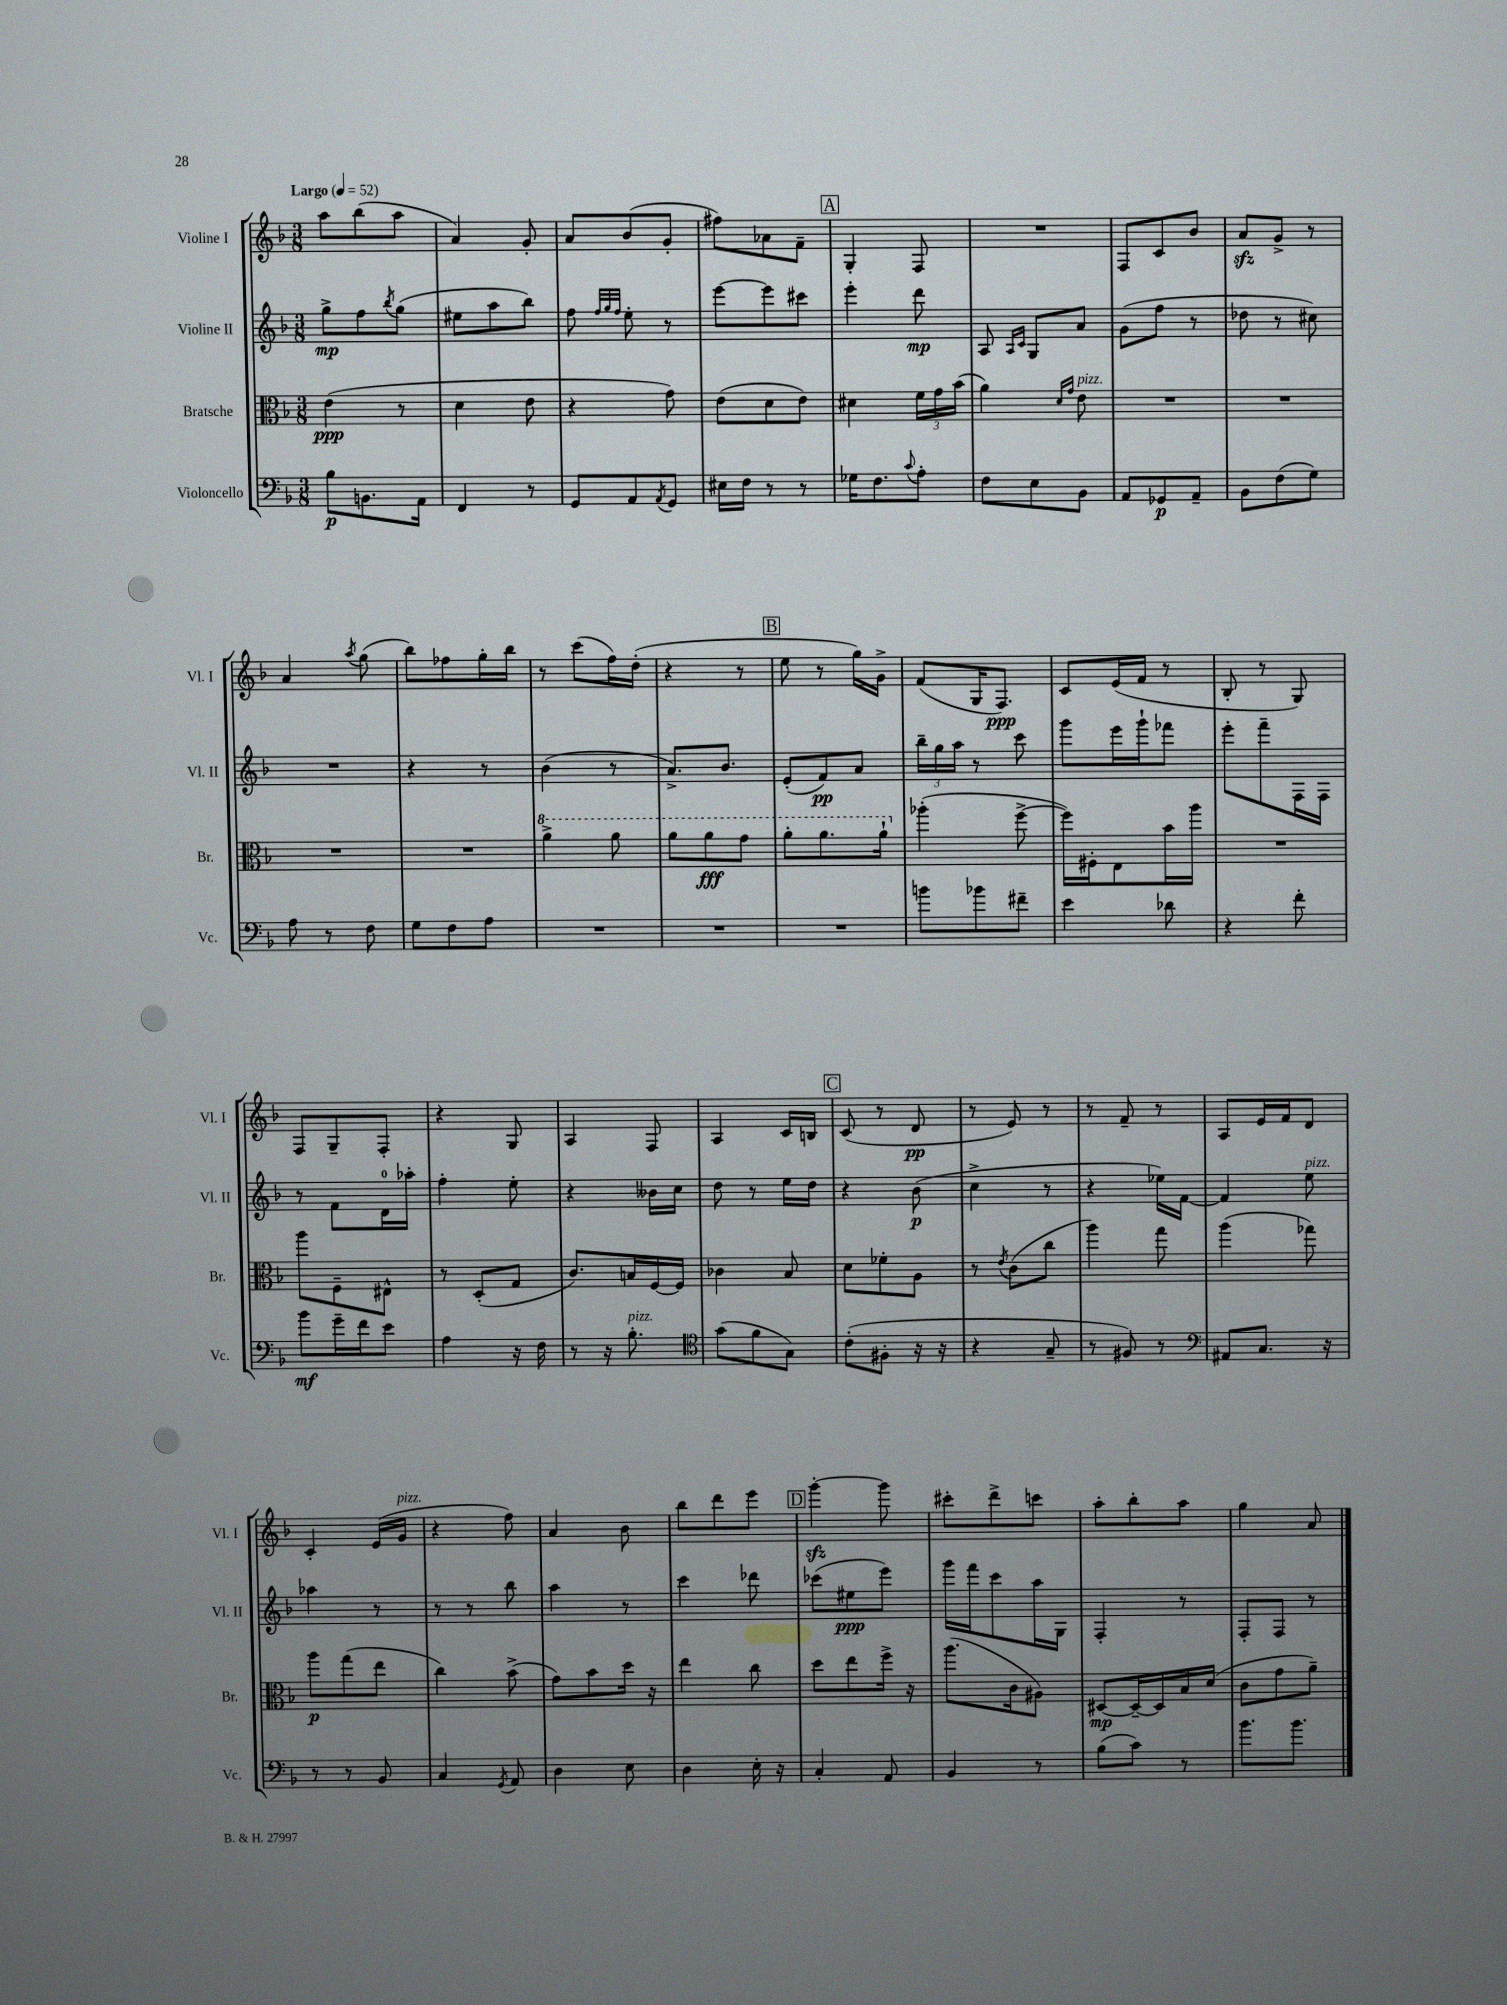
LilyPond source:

<<
\new StaffGroup <<
\new Staff = "s0" \with { instrumentName = "Violine I" shortInstrumentName = "Vl. I" } {
    \clef treble \key f \major \numericTimeSignature \time 3/8 \tempo "Largo" 4 = 52
    a''8 bes''8( a''8 |
    a'4) g'8-. |
    a'8 bes'8( g'8-. |
    fis''8) aes'8 f'8-- |
    \mark \markup { \box "A" } g4-. f8 |
    R4. |
    f8 c'8 bes'8 |
    a'8\sfz g'8-> r8 |
    a'4 \acciaccatura { a''8 } g''8( |
    bes''8) fes''8 g''16-. bes''16 |
    r8 c'''8( f''16) d''16-.( |
    r4 r8 |
    \mark \markup { \box "B" } e''8 r8 g''16) g'16-> |
    f'8( g16 f8.\ppp) |
    c'8 e'16( f'16 r8 |
    bes8-. r8 g8) |
    f8 g8-- f8-. |
    r4 g8 |
    a4 f8 |
    a4 c'16 b16 |
    \mark \markup { \box "C" } c'8( r8 d'8\pp |
    r8 e'8) r8 |
    r8 f'8-- r8 |
    a8 e'16 f'16 d'8 |
    c'4-. e'16( g'16^\markup { \italic "pizz." } |
    r4 f''8) |
    a'4 bes'8 |
    bes''8 d'''8 e'''8 |
    \mark \markup { \box "D" } g'''4~-.\sfz g'''8 |
    cis'''8-. d'''8-> c'''8 |
    a''8-. bes''8-. a''8 |
    g''4 a'8 \bar "|." |
}
\new Staff = "s1" \with { instrumentName = "Violine II" shortInstrumentName = "Vl. II" } {
    \clef treble \key f \major \numericTimeSignature \time 3/8
    g''8->\mp f''8 \acciaccatura { bes''8 } g''8( |
    eis''8 a''8 bes''8) |
    f''8 \grace { f''32 g''32 f''32 } e''8-. r8 |
    e'''8~ e'''8 cis'''8 |
    \mark \markup { \box "A" } e'''4-. d'''8\mp |
    a8 \grace { a16 c'16 } g8 a'8 |
    g'8( f''8 r8 |
    des''8 r8 cis''8) |
    R4. |
    r4 r8 |
    bes'4( r8 |
    a'8.->) bes'8. |
    \mark \markup { \box "B" } e'8-.( f'8\pp) a'8 |
    \tuplet 3/2 { bes''16-- g''16 a''16 } r8 c'''8 |
    g'''8 e'''16 g'''16-! fes'''8 |
    e'''8-. f'''8-- f16 f16 |
    r8 f'8 d'16-0 aes''16-. |
    f''4-. e''8-. |
    r4 beses'16 c''16 |
    d''8 r8 e''16 d''16 |
    \mark \markup { \box "C" } r4 bes'8\p( |
    c''4-> r8 |
    r4 ees''16) f'16~ |
    f'4 e''8^\markup { \italic "pizz." } |
    aes''4 r8 |
    r8 r8 bes''8 |
    a''4 r8 |
    c'''4 des'''8 |
    \mark \markup { \box "D" } ces'''8( eis''8\ppp e'''8) |
    g'''16 f'''16 c'''8 a''16 g16 |
    f4-. r8 |
    f8-. f8 r8 \bar "|." |
}
\new Staff = "s2" \with { instrumentName = "Bratsche" shortInstrumentName = "Br." } {
    \clef alto \key f \major \numericTimeSignature \time 3/8
    e'4\ppp( r8 |
    d'4 e'8 |
    r4 g'8) |
    e'8( d'8 e'8) |
    \mark \markup { \box "A" } dis'4 \tuplet 3/2 { f'16 g'16 bes'16( } |
    a'4) \grace { d'16 g'16 } e'8^\markup { \italic "pizz." } |
    R4. |
    R4. |
    R4. |
    R4. |
    \ottava #1 a''4-> a''8 |
    a''8 a''8\fff g''8 |
    \mark \markup { \box "B" } a''8-. a''8. a''16-! \ottava #0 |
    aes''4-.( f''8~-> |
    f''16) fis16-. e8 bes'16 a''16 |
    R4. |
    a''8 f8-- eis8-^ |
    r8 d8-.( g8 |
    c'8.) b16 f16~ f16 |
    ces'4 bes8 |
    \mark \markup { \box "C" } d'8 fes'8-. a8 |
    r8 \acciaccatura { e'8 } c'8( c''8 |
    a''4) g''8 |
    a''4( ges''8) |
    a''8\p g''8( e''8 |
    c''4) bes'8->( |
    g'8) bes'8 d''16 r16 |
    e''4 c''8 |
    \mark \markup { \box "D" } d''8 e''8 f''16-> r16 |
    a''8.( c'16 ais8) |
    dis8~\mp dis16~-- dis16 bes16 d'16( |
    c'8 g'8 a'8--) \bar "|." |
}
\new Staff = "s3" \with { instrumentName = "Violoncello" shortInstrumentName = "Vc." } {
    \clef bass \key f \major \numericTimeSignature \time 3/8
    bes8\p b,8. a,16 |
    f,4 r8 |
    g,8 a,8 \acciaccatura { a,8 } g,8 |
    eis16 f16 r8 r8 |
    \mark \markup { \box "A" } ges16 f8. \appoggiatura { c'8 } a8-. |
    f8 e8 bes,8 |
    a,8 ges,8\p a,8-- |
    bes,8 f8( g8) |
    a8 r8 f8 |
    g8 f8 a8 |
    R4. |
    R4. |
    \mark \markup { \box "B" } R4. |
    b'8 bes'8 fis'8-- |
    e'4 des'8 |
    r4 f'8-. |
    bes'8\mf g'16-- f'16 e'8 |
    a4 r16 f16 |
    r8 r16 bes8.-.^\markup { \italic "pizz." } |
    \clef tenor g'8( f'8 g8) |
    \mark \markup { \box "C" } c'8-.( fis8-. r16 r16 |
    r4 g8-- |
    r8 fis8) r8 |
    \clef bass ais,8 c8. r16 |
    r8 r8 bes,8 |
    c4 \acciaccatura { g,8 } a,8 |
    d4 e8 |
    d4 e16-. r16 |
    \mark \markup { \box "D" } c4-. a,8 |
    bes,4 r8 |
    bes8( c'8) r8 |
    bes'8. bes'8. \bar "|." |
}
>>
>>
\layout { \context { \Score \remove "Bar_number_engraver" } }
